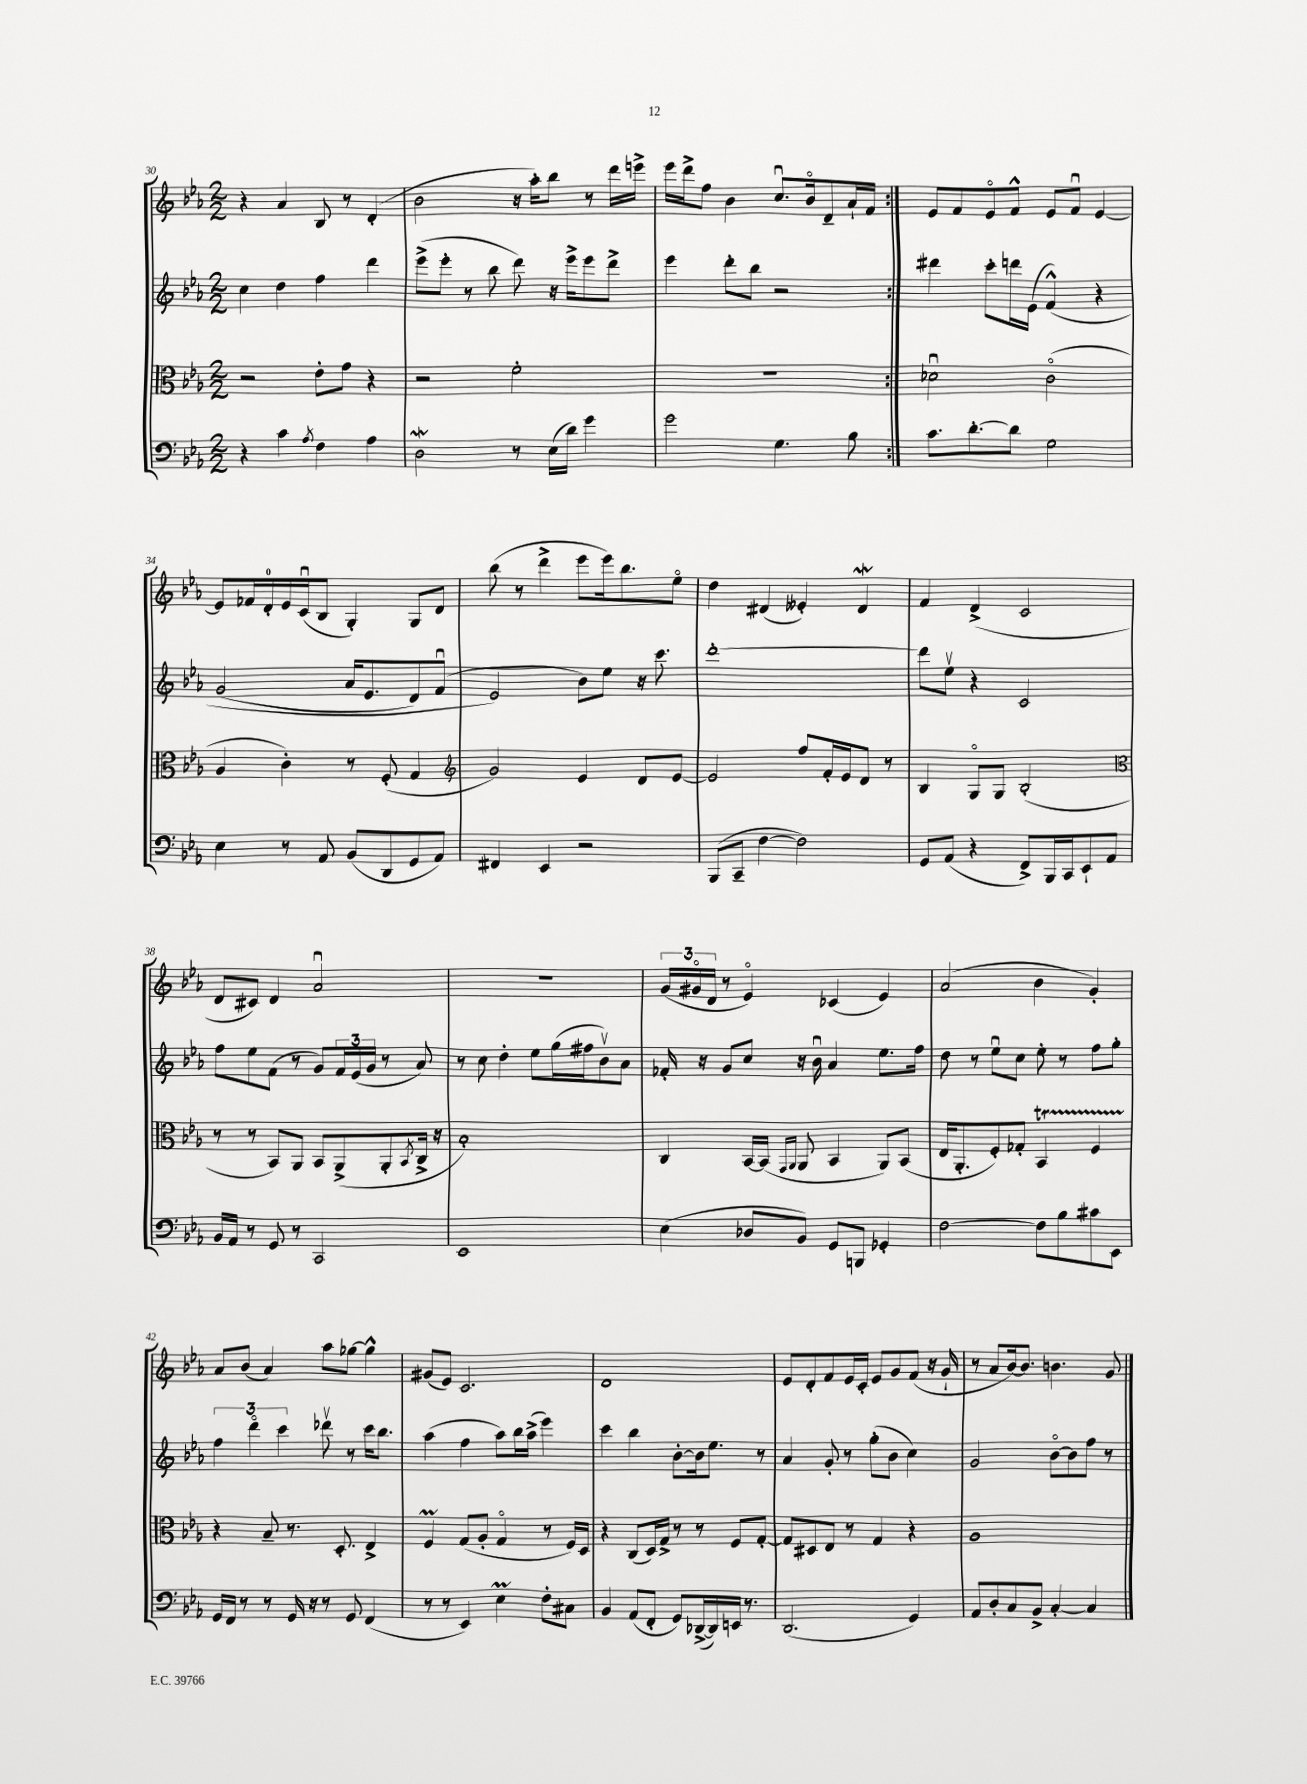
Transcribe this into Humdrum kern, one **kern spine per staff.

**kern	**kern	**kern	**kern
*part4	*part3	*part2	*part1
*staff4	*staff3	*staff2	*staff1
*clefF4	*clefC3	*clefG2	*clefG2
*k[b-e-a-]	*k[b-e-a-]	*k[b-e-a-]	*k[b-e-a-]
*M2/2	*M2/2	*M2/2	*M2/2
=30	=30	=30	=30
4r	2r	4cc\	4r
4c\	.	4dd\	4a-/
8qA-/	.	.	.
4F\	8e-'\L	4ff\	8B-/
.	8g\J	.	8r
4A-\	4r	4ddd\	(4d'/
=31	=31	=31	=31
2DW\	2r	(8eee-^\L	2b-\
.	.	8eee-'\J	.
.	.	8r	.
.	.	8bb-\	.
8r	2f'\	8ddd\)	16r
.	.	.	16aa-'\KL)
(16E-\LL	.	16r	8bb-\J
16d\JJ)	.	16eee-^\KL	.
4g\	.	8eee-\	8r
.	.	8ddd^\J	16ddd\LL
.	.	.	16eeen^\JJ
=32	=32	=32	=32
2g\	1r	4eee-\	16eee-\LL
.	.	.	16ddd^\J
.	.	.	8ff\J
.	.	8ddd'\L	4b-\
.	.	8bb-\J	.
4.G\	.	2r	8.ccu/L
.	.	.	16b-/k
.	.	.	8d~/
8B-\	.	.	16a-`/L
.	.	.	16f/JJ
=33:|!	=33:|!	=33:|!	=33:|!
8.c\L	2d-Xu\	4ddd#X\	8e-/L
.	.	.	8f/
[8.d'\	.	.	.
.	.	8ccc'\L	8e-/
8d\J]	.	16dddn\L	8f^^/J
.	.	(16e-\JJ	.
2G\	(2c\	(4f^^/)	8e-/L
.	.	.	8fu/J
.	.	4r	[4e-/
!!LO:LB:g=z
=34	=34	=34	=34
4E-\	4A-/	(2g/	8e-/L]
.	.	.	16f-X/L
.	.	.	16d'/
8r	4c'\)	.	16e-/
.	.	.	(16cu/J
8AA-/	.	.	8B-/J
(8BB-/L	8r	16a-/KL	4G'/)
.	.	8.e-/	.
8DD/	(8F'/	.	.
8GG/	4G/	8d/)	8G/L
8AA-/J)	.	(8fu/J	8d/J
=35	=35	=35	=35
*	*clefG2	*	*
4FF#X/	2g/)	2e-/)	(8bb-\
.	.	.	8r
4EE-/	.	.	4ddd^\
2r	4e-/	8b-\L)	8eee-\L
.	.	8ee-\J	16eee-\k)
.	.	.	8.bb-\
.	8d/L	16r	.
.	.	8.ccc\	.
.	[8e-/J	.	8ee-\J
=36	=36	=36	=36
(8BBB-/L	2e-/]	[1ddd'	4dd\
8CC~/J	.	.	.
[4F\	.	.	(4d#X/
2F\])	8ff/L	.	4e--X'/)
.	16f'/L	.	.
.	16e-/J	.	.
.	8d/J	.	4d#W/
.	8r	.	.
=37	=37	=37	=37
8GG/L	4B-/	8ddd\L]	4f/
(8AA-/J	.	8ee-v\J	.
4r	8G/L	4r	(4d^/
.	8G/J	.	.
8FF^/L)	(2B-'/	2c/	2c/
16BBB-/L	.	.	.
16CC/J	.	.	.
8EE-`/	.	.	.
8AA-/J	.	.	.
!!LO:LB:g=z
=38	=38	=38	=38
*	*clefC3	*	*
16BB-/LL	8r	8ff\L	8d/L
16AA-/JJ	.	.	.
8r	8r	8ee-\	8c#X/J)
8GG/	8BB-/L)	(8f\J	4d/
8r	8AA-/J	8r	.
2CC/	8BB-/L	8g/L)	2a-u/
.	(8AA-^/	24f/L	.
.	.	(24e-/	.
.	.	24g/JJ	.
.	8AA-'/	8r	.
.	8qBB-/	.	.
.	16C^/Jk	8a-/)	.
.	16r	.	.
=39	=39	=39	=39
1EE-	1B-')	8r	1r
.	.	8cc\	.
.	.	4dd'\	.
.	.	8ee-\L	.
.	.	(16gg\L	.
.	.	16ff#X\J	.
.	.	8b-v\)	.
.	.	8a-\J	.
=40	=40	=40	=40
(4E-\	4C/	16f-X'/	(24g/LL
.	.	.	24g#X/
.	.	16r	.
.	.	.	24d/JJ
.	.	8g/L	8r
8D-X/L	[16BB-/LL	8cc/J	4e-/)
.	(16BB-/JJ]	.	.
.	16qqGG/LL	.	.
.	16qqAA-/JJ	.	.
8BB-/J)	8AA-/	16r	.
.	.	16b-u\	.
8GG/L	4BB-/	4a-/	(4c-X/
8BBBn/J	.	.	.
4GG-X'/	8AA-/L)	8.ee-\L	4e-/)
.	(8BB-/J	.	.
.	.	16ff\Jk	.
=41	=41	=41	=41
[2F\	16E-/KL	8dd\	(2a-/
.	8.AA-'/	.	.
.	.	8r	.
.	8F'/)	8ee-u\L	.
.	8G-X'/J	8cc\J	.
8F\L]	4BB-T/	8ee-'\	4b-\
8B-\	.	8r	.
8c#X\	4FTTT/	8ff\L	4g'/)
8EE-\J	.	8gg'\J	.
!!LO:LB:g=z
=42	=42	=42	=42
16GG/LL	4r	6ff\	8a-/L
16FF/JJ	.	.	.
8r	.	.	(8b-/J
.	.	6ddd\	.
8r	8B-~/	.	4a-/)
.	.	6ccc\	.
16GG/	8.r	.	.
16r	.	.	.
8r	.	8ddd-Xv\	8aa-\L
.	8.D'/	.	.
8GG/	.	8r	[8gg-X\J
(4FF/	4E-^/	16ccc\KL	4gg-^^\]
.	.	8.bb-\J	.
=43	=43	=43	=43
8r	4FM/	(4aa-\	(8g#X/L
8r	.	.	8e-/J)
4EE-/)	(8G/L	4ff\	2.c/
.	8A-'/J	.	.
4E-M\	4G/	8aa-\L)	.
.	.	16bb-\L	.
.	.	(16aa-^\JJ	.
8F'\L	8r	4eee-\)	.
8C#X\J	16F/LL)	.	.
.	16D/JJ	.	.
=44	=44	=44	=44
4BB-/	4r	4ccc\	1d
(8AA-/L	(8C/L	4bb-\	.
8FF'/J	16D/L)	.	.
.	16G^/JJ	.	.
8GG/L)	8r	[8b-'\L	.
([16DD-X^/L	8r	16b-\k]	.
16DD-/])	.	8.ee-\J	.
16EEn/JJ	8F/L	.	.
8.r	.	.	.
.	[8G'/J	8r	.
=45	=45	=45	=45
(2.DD/	8G/L]	4a-/	8e-/L
.	8D#X/	.	8d'/
.	8E-/J	8g'/	8f/
.	8r	8r	16e-/L
.	.	.	16c'/JJ
.	4G/	(8gg'\L	8e-/L
.	.	8b-\J	8g/
4GG/)	4r	4cc\)	(8f/J
.	.	.	16r
.	.	.	16g`/
=46	=46	=46	=46
8AA-/L	1A-	2g/	8r
8D'/	.	.	8a-/L
8C/	.	.	[16b-/k)
.	.	.	8.b-/J]
8BB-^/J	.	.	.
[4C'/	.	[8b-\L	4.bn\
.	.	8b-\]	.
4C/]	.	8ff\J	.
.	.	8r	8g/
==	==	==	==
*-	*-	*-	*-
